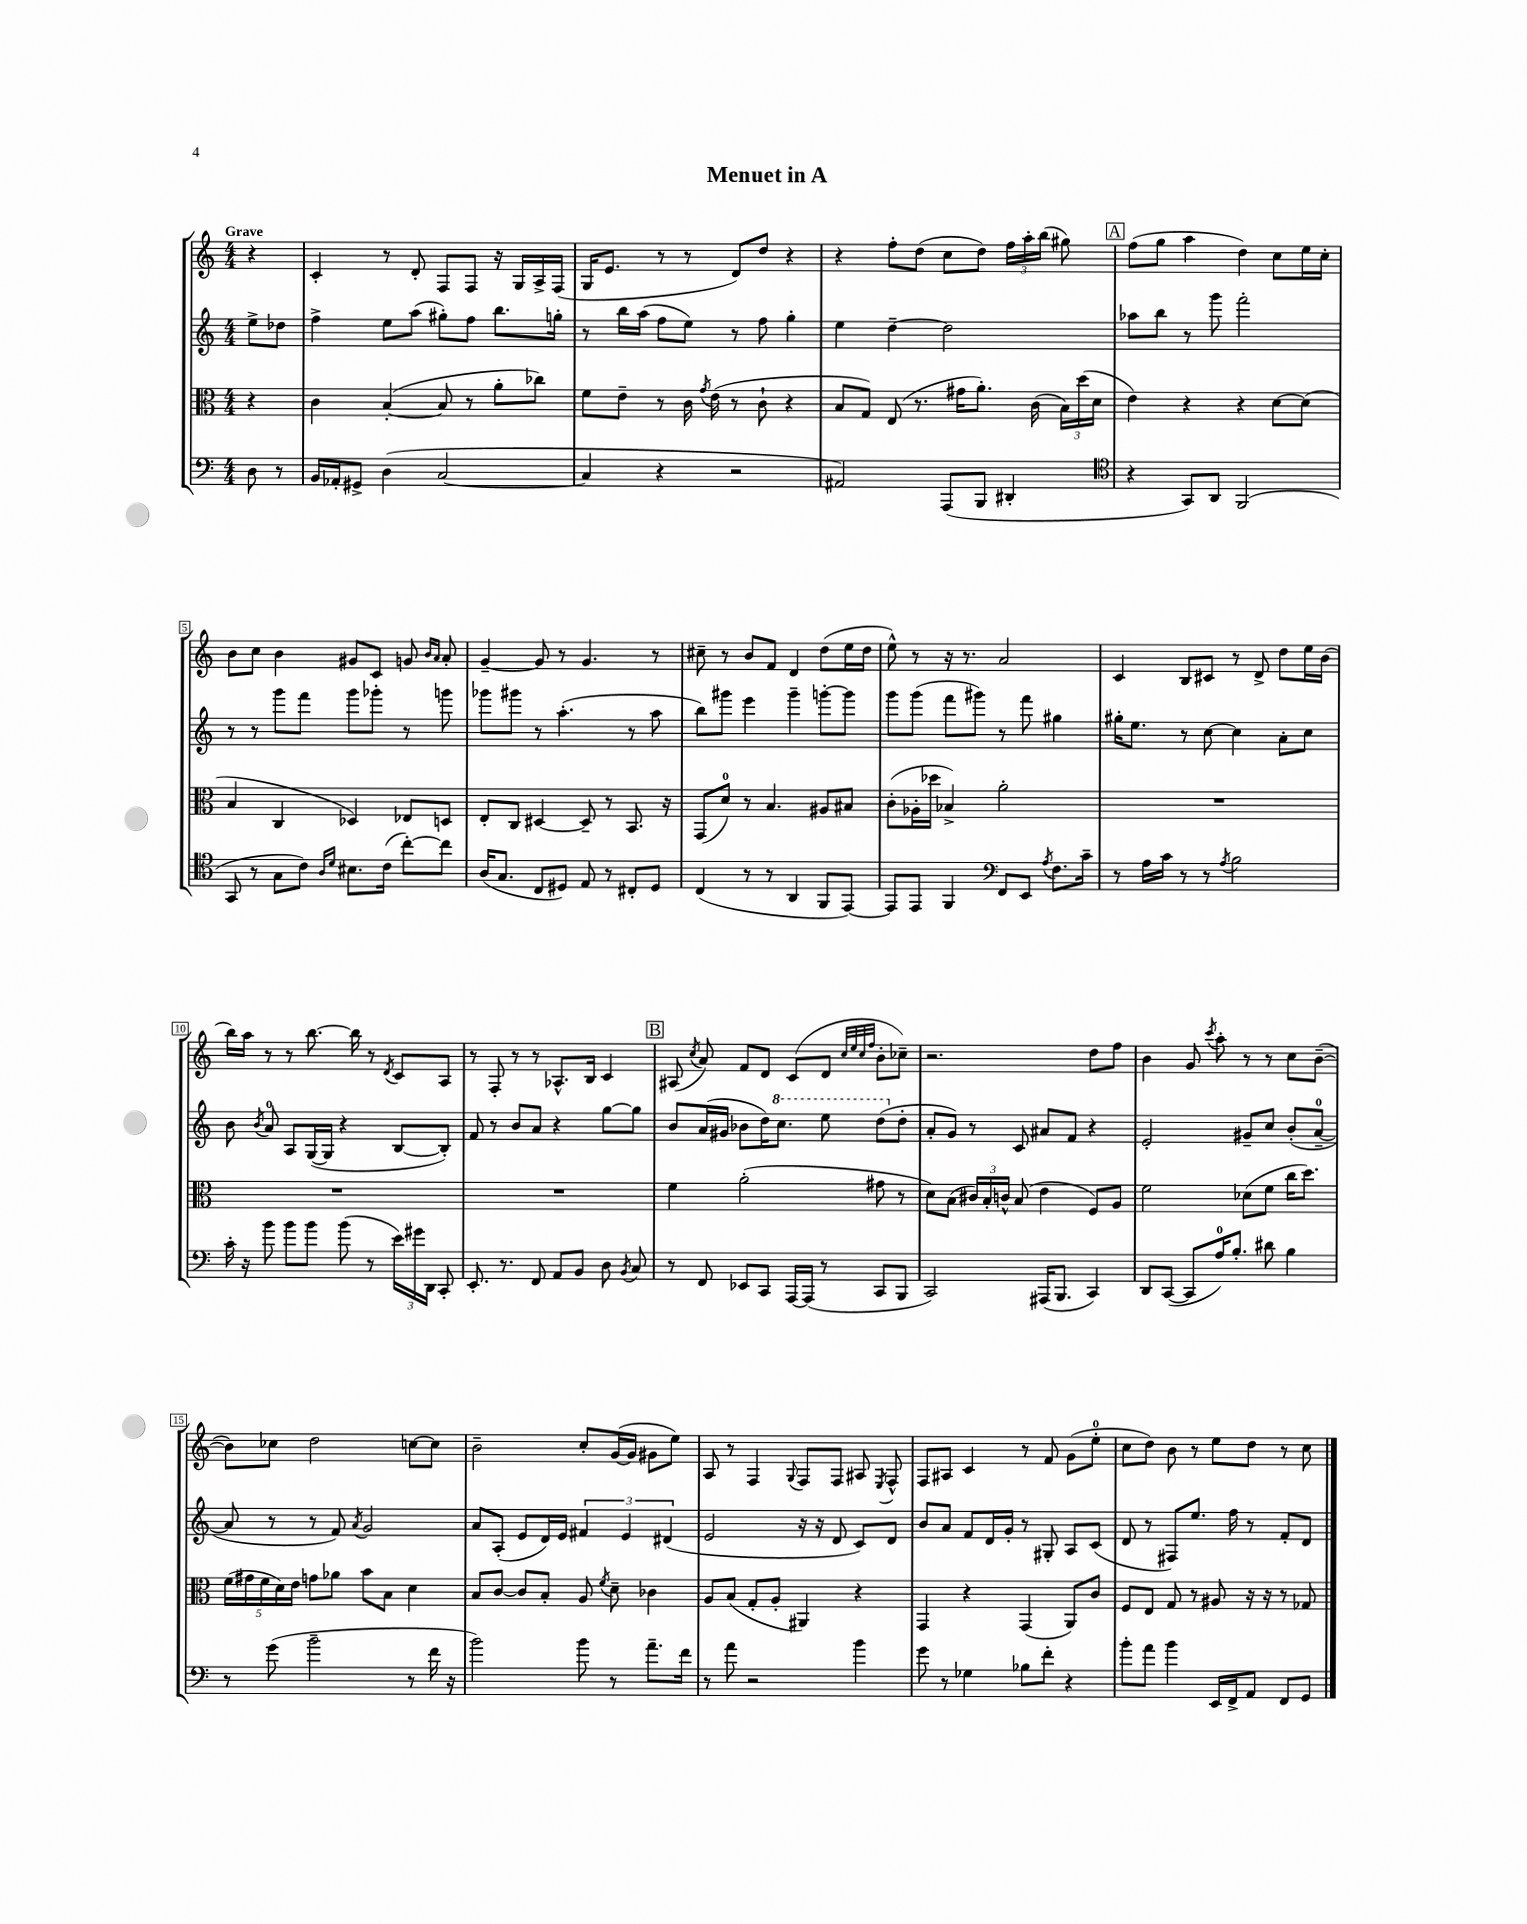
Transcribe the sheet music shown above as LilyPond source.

\header { title = "Menuet in A" }
<<
\new StaffGroup <<
\new Staff = "s0" {
    \clef treble \key c \major \numericTimeSignature \time 4/4 \partial 4 \tempo "Grave"
    \autoBeamOff r4 |
    c'4-. r8 d'8-. f8[ f8] r16 g16[ a16-> f16]( |
    g16[ e'8.] r8 r8 d'8[) d''8] r4 |
    r4 f''8[-. d''8]( c''8[ d''8]) \tuplet 3/2 { f''16[ a''16-. b''16]( } gis''8) |
    \mark \markup { \box "A" } f''8[( g''8] a''4 d''4) c''8[ e''16 c''16]-. |
    b'8[ c''8] b'4 gis'8[ c'8] g'8 \grace { b'16[ a'16] } a'8-. |
    g'4~-- g'8 r8 g'4. r8 |
    cis''8-- r8 b'8[ f'8] d'4 d''8[( e''16 d''16] |
    e''8-^) r8 r16 r8. a'2 |
    c'4 b8[ cis'8] r8 d'8-> d''8[ e''16 b'16]( |
    b''16[) a''16] r8 r8 b''8.~ b''16 r8 \acciaccatura { d'8 } c'8[ a8] |
    r8 f8-. r8 r8 aes8.[-^ b16] c'4 |
    \mark \markup { \box "B" } ais8( \acciaccatura { c''8 } a'8) f'8[ d'8] c'8[( d'8] \grace { c''32[ e''32 c''32 f''32] } b'8[-. ces''8]--) |
    r2. d''8[ f''8] |
    b'4 g'8 \acciaccatura { c'''8 } a''8-. r8 r8 c''8[ b'8]~--( |
    b'8[) ces''8] d''2 c''8[~ c''8] |
    b'2-- c''8[-. g'16~( g'16] gis'8[ e''8]) |
    a8 r8 f4 \appoggiatura { g8 } f8[ f8] ais8 \acciaccatura { e8 } f8-^ |
    f8[ ais8] c'4 r8 f'8 g'8[( e''8]-0-. |
    c''8[ d''8]) b'8 r8 e''8[ d''8] r8 c''8 \bar "|." |
}
\new Staff = "s1" {
    \clef treble \key c \major \numericTimeSignature \time 4/4 \partial 4
    \autoBeamOff e''8[-> des''8] |
    f''4-> e''8[ a''8]( gis''8[-.) f''8] b''8.[ g''16]-. |
    r8 b''16[ a''16]( f''8[ e''8]) r8 f''8 g''4-. |
    e''4 d''4~-- d''2 |
    \mark \markup { \box "A" } aes''8[ b''8] r8 g'''8 f'''2-. |
    r8 r8 g'''8[ f'''8] g'''8[ ges'''8]-. r8 g'''8 |
    ges'''8[ gis'''8] r8 a''4.-.( r8 a''8 |
    b''8[) gis'''8] e'''4 gis'''4-- g'''8[~-. g'''8] |
    g'''8[ g'''8]( f'''8[ gis'''8]) r8 f'''8 gis''4 |
    gis''16[-. e''8.] r8 c''8~ c''4 a'8[-. c''8] |
    b'8 \acciaccatura { b'8 } a'8-0 a8[ g16~( g16] r4 b8[~ b8]-.) |
    f'8 r8 b'8[ a'8] r4 g''8[~ g''8] |
    \mark \markup { \box "B" } b'8[ a'16( gis'16] bes'8[ d''16) \ottava #1 c'''8.] e'''8 d'''8[( \ottava #0 d''8]-. |
    a'8[-. g'8]) r8 c'8 ais'8[ f'8] r4 |
    e'2-. gis'8[-- c''8] b'8[-.( a'8]-0~-- |
    a'8 r8 r8 f'8) \acciaccatura { a'8 } g'2 |
    a'8[ a8]-.( e'8[ d'16) e'16] \tuplet 3/2 { fis'4 e'4 dis'4( } |
    e'2 r16 r16 d'8 c'8[) d'8] |
    b'8[ a'8] f'8[ d'16 g'16]-. r8 gis8-. a8[ c'8]( |
    d'8 r8 fis8[) e''8.] f''16 r8 f'8[-. d'8] \bar "|." |
}
\new Staff = "s2" {
    \clef alto \key c \major \numericTimeSignature \time 4/4 \partial 4
    \autoBeamOff r4 |
    c'4 b4~-.( b8 r8 a'8[-. ces''8]) |
    f'8[ e'8]-- r8 c'16 \acciaccatura { g'8 } e'16( r8 c'8-! r4 |
    b8[ g8]) e8( r8. gis'16[ a'8.]-.) c'16( \tuplet 3/2 { b16[) d''16( d'16] } |
    \mark \markup { \box "A" } e'4) r4 r4 d'8[~ d'8]( |
    b4 c4 des4) ees8[ d8] |
    e8[-. c8] dis4~ dis8-- r8 b,8. r16 |
    g,8[( d'8]-0) r8 b4. ais8[ bis8] |
    c'8[-.( aes16-. des''16] bes4->) a'2-. |
    R1 |
    R1 |
    R1 |
    \mark \markup { \box "B" } f'4 a'2-.( gis'8 r8 |
    d'8[) b8]( \tuplet 3/2 { cis'16[) b16-. c'16]-^ } b8( e'4 f8[) a8] |
    f'2 des'8[( f'8] c''16[ d''8.]) |
    \tuplet 5/4 { f'16[( gis'16 f'16 d'16) e'16] } g'8[ aes'8] b'8[ b8] d'4 |
    b8[ c'8]~ c'8[ b8]-. a8 \acciaccatura { f'8 } d'8-- ces'4 |
    a8[ b8]( g8[-. a8]-. ais,4) r4 |
    g,4 r4 g,4( a,8[) c'8] |
    f8[ e8] g8 r8 ais8 r16 r16 r8 ges8 \bar "|." |
}
\new Staff = "s3" {
    \clef bass \key c \major \numericTimeSignature \time 4/4 \partial 4
    \autoBeamOff d8 r8 |
    b,16[ aes,16-. gis,8]-> d4( c2~ |
    c4 r4 r2 |
    ais,2) a,,8[( b,,8] dis,4-. |
    \mark \markup { \box "A" } \clef tenor r4 g,8[) a,8] f,2( |
    g,8 r8 g8[ c'8]) \grace { a16[ d'16] } bis8.[ c'16]( c''8[~-.) c''8] |
    a16[( g8.] c8[ dis8]) e8 r8 cis8[-. dis8] |
    c4( r8 r8 a,4 f,8[ e,8]~) |
    e,8[ e,8] f,4 \clef bass f,8[ e,8] \acciaccatura { a8 } f8.[ c'16]-- |
    r8 a16[ c'16] r8 r8 \acciaccatura { a8 } b2 |
    c'16-. r16 b'8 b'8[ b'8] b'8( r8 \tuplet 3/2 { e'16[) gis'16 d,16] } c,8-. |
    e,8.-. r8. f,8 a,8[ b,8] d8 \acciaccatura { b,8 } c8 |
    \mark \markup { \box "B" } r8 f,8 ees,8[ c,8] a,,16[~ a,,16]( r8 c,8[ b,,8] |
    c,2) ais,,16[( b,,8.] c,4) |
    d,8[ c,8]~( c,8[ a16-0) b8.]-. dis'8 b4 |
    r8 g'8( b'2-- r8 f'16 r16 |
    b'2) b'8 r8 a'8.[-- f'16] |
    r8 a'8 r2 b'4 |
    g'8 r8 ges4 bes8[ f'8]-. r4 |
    b'8[-. a'8] b'4 e,16[ f,16-> a,8] f,8[ g,8] \bar "|." |
}
>>
>>
\layout { \context { \Score \override BarNumber.stencil = #(make-stencil-boxer 0.1 0.3 ly:text-interface::print) } }
